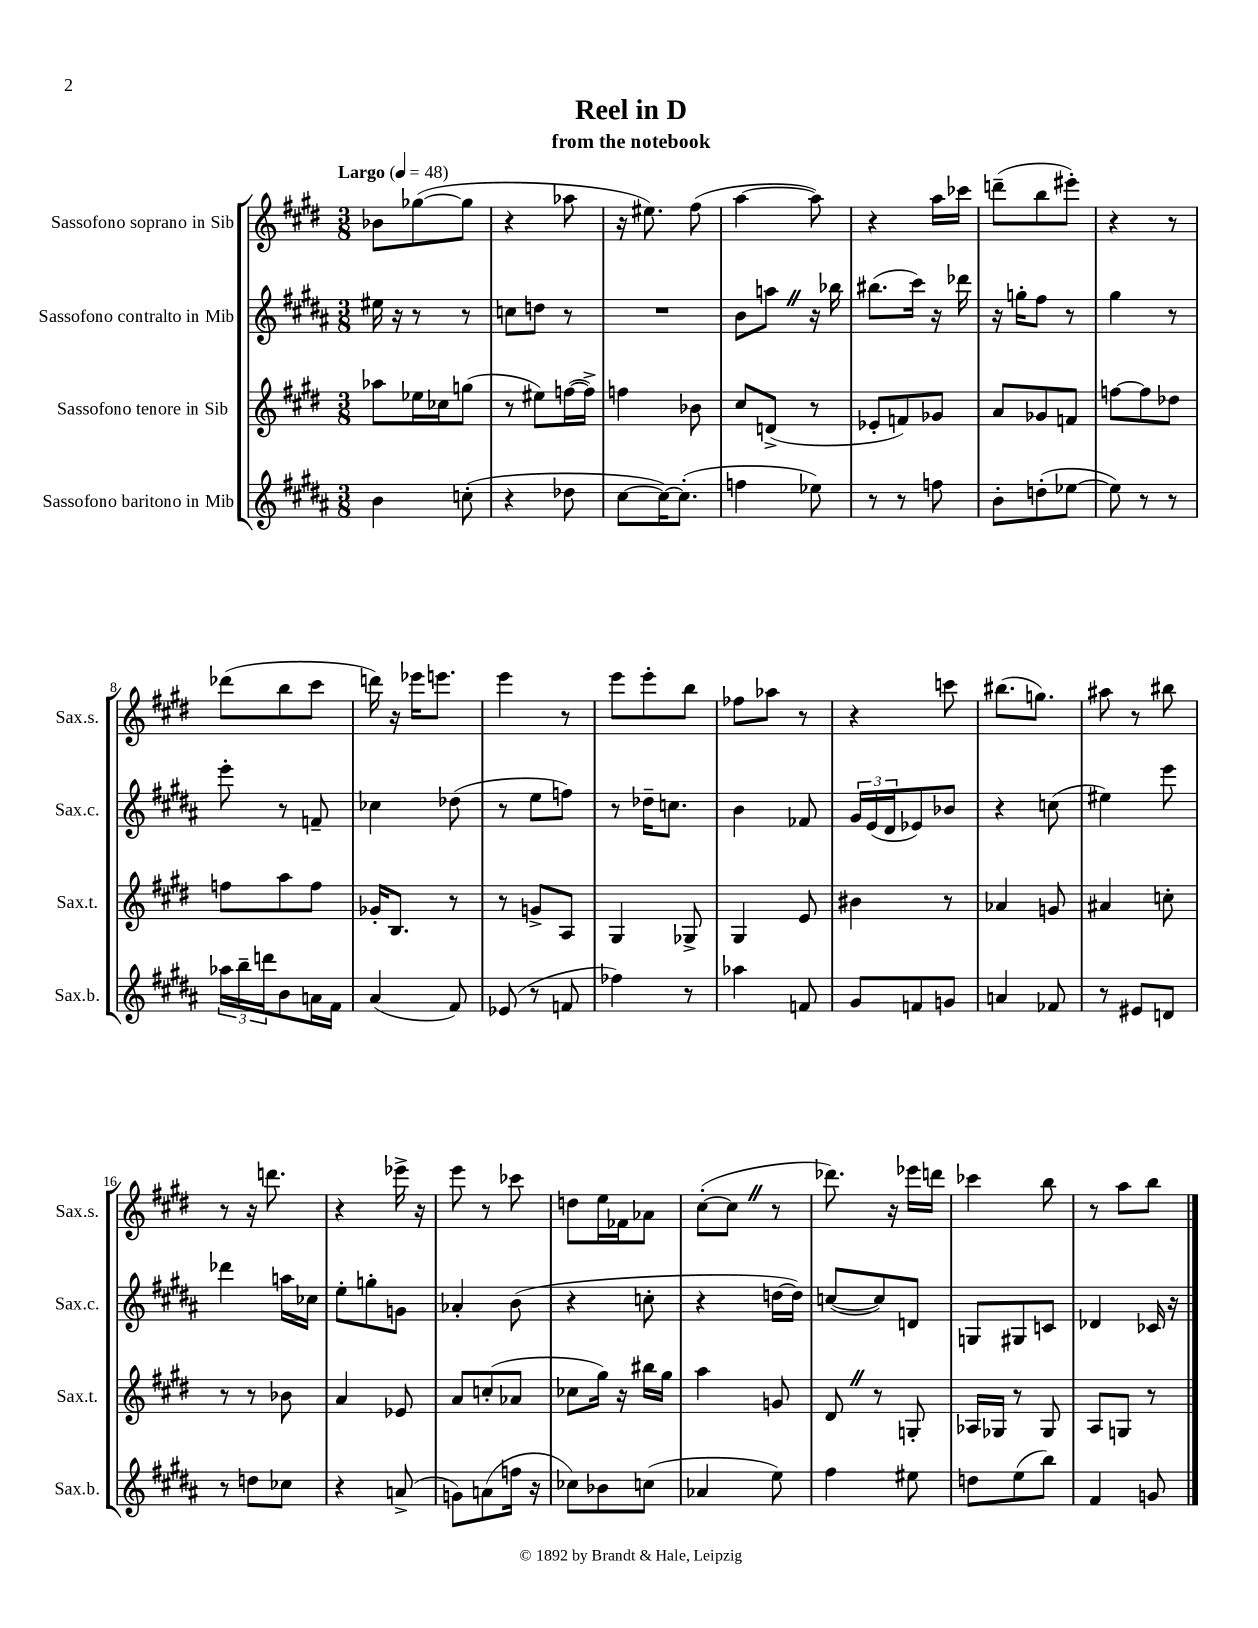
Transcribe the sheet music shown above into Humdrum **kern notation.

**kern	**kern	**kern	**kern
*staff4	*staff3	*staff2	*staff1
*clefG2	*clefG2	*clefG2	*clefG2
*k[f#c#g#d#a#]	*k[f#c#g#d#]	*k[f#c#g#d#a#]	*k[f#c#g#d#]
*M3/8	*M3/8	*M3/8	*M3/8
*MM48	*MM48	*MM48	*MM48
4b\	8aa-\L	16ee#\	8b-\L
.	.	16r	.
.	16ee-\L	8r	([8gg-\
.	16cc-\J	.	.
(8cc'\	(8gg\J	8r	8gg-\]J
=	=	=	=
4r	8r	8cc\L	4r
.	8ee#\L)	8dd\J	.
8dd-\	([16ff\L	8r	8aa-\
.	16ff^\]JJ)	.	.
=	=	=	=
[8cc#\L	4ff\	4.r	16r
.	.	.	8.ee#\)
16cc#\_K)	.	.	.
(8.cc#'\]J	.	.	.
.	8b-\	.	(8ff#\
=	=	=	=
4ff\	8cc#/L	8b\L	[4aa\
.	(8d^/J	8aa\J	.
8ee-\)	8r	16r	8aa\])
.	.	16bb-\	.
=	=	=	=
8r	8e-'/L	(8.bb#\L	4r
8r	8f/)	.	.
.	.	16ccc#\Jk)	.
8ff\	8g-/J	16r	16aa\LL
.	.	16ddd-\	16ccc-\JJ
=	=	=	=
8b'\L	8a/L	16r	(8ddd~\L
.	.	16gg'\LK	.
(8dd'\	8g-/	8ff#\J	8bb\
[8ee-\J	8f/J	8r	8eee#'\J)
=	=	=	=
8ee-\])	[8ff\L	4gg#\	4r
8r	8ff\]	.	.
8r	8dd-\J	8r	8r
=	=	=	=
24aa-\LL	8ff\L	8eee'\	(8ddd-\L
24bb~\	.	.	.
24ddd\J	.	.	.
8b\	8aa\	8r	8bb\
16a\L	8ff\J	8f~/	8ccc#\J
16f#\JJ	.	.	.
=	=	=	=
(4a#/	16g-'/LK	4cc-\	16ddd\)
.	8.B/J	.	16r
.	.	.	16eee-\LK
.	.	.	8.eee\J
8f#/)	8r	(8dd-\	.
=	=	=	=
(8e-/	8r	8r	4eee\
8r	8g^/L	8ee\L	.
8f/	8A/J	8ff\J)	8r
=	=	=	=
4ff-\)	4G#/	8r	8eee\L
.	.	16dd-~\LK	8eee'\
.	.	8.cc\J	.
8r	8G-^/	.	8bb\J
=	=	=	=
4aa-\	4G#/	4b\	8ff-\L
.	.	.	8aa-\J
8f/	8e/	8f-/	8r
=	=	=	=
8g#/L	4b#\	24g#/LL	4r
.	.	(24e/	.
.	.	24d#/J	.
8f/	.	8e-/)	.
8g/J	8r	8b-/J	8ccc\
=	=	=	=
4a/	4a-/	4r	(8.bb#\L
.	.	.	8.gg\J)
8f-/	8g/	(8cc\	.
=	=	=	=
8r	4a#/	4ee#\)	8aa#\
8e#/L	.	.	8r
8d/J	8cc'\	8eee\	8bb#\
=	=	=	=
8r	8r	4ddd-\	8r
8dd\L	8r	.	16r
.	.	.	8.ddd\
8cc-\J	8b-\	16aa\LL	.
.	.	16cc-\JJ	.
=	=	=	=
4r	4a/	8ee'\L	4r
.	.	8gg'\	.
(8a^/	8e-/	8g\J	16eee-^\
.	.	.	16r
=	=	=	=
8g\L)	8a/L	4a-'/	8eee\
(8a\	(8cc'/	.	8r
16ff\Jk	8a-/J	(8b\	8ccc-\
16r	.	.	.
=	=	=	=
8cc-\L)	8cc-\L	4r	8dd\L
8b-\	16gg#\Jk)	.	16ee\L
.	16r	.	16f-\J
(8cc\J	16bb#\LL	8cc'\	8a-\J
.	16gg#\JJ	.	.
=	=	=	=
4a-/	4aa\	4r	([8cc#'\L
.	.	.	8cc#\]J
8ee\)	8g/	[16dd\LL	8r
.	.	16dd\]JJ)	.
=	=	=	=
4ff#\	8d#/	([8cc/L	8.ddd-\)
.	8r	8cc/])	.
.	.	.	16r
8ee#\	8G'/	8d/J	16eee-\LL
.	.	.	16ddd\JJ
=	=	=	=
8dd\L	16A-/LL	8G/L	4ccc-\
.	16G-/JJ	.	.
(8ee\	8r	8G#/	.
8bb\J)	8G-/	8c/J	8bb\
=	=	=	=
4f#/	8A/L	4d-/	8r
.	8G/J	.	8aa\L
8g/	8r	16c-/	8bb\J
.	.	16r	.
==	==	==	==
*-	*-	*-	*-
